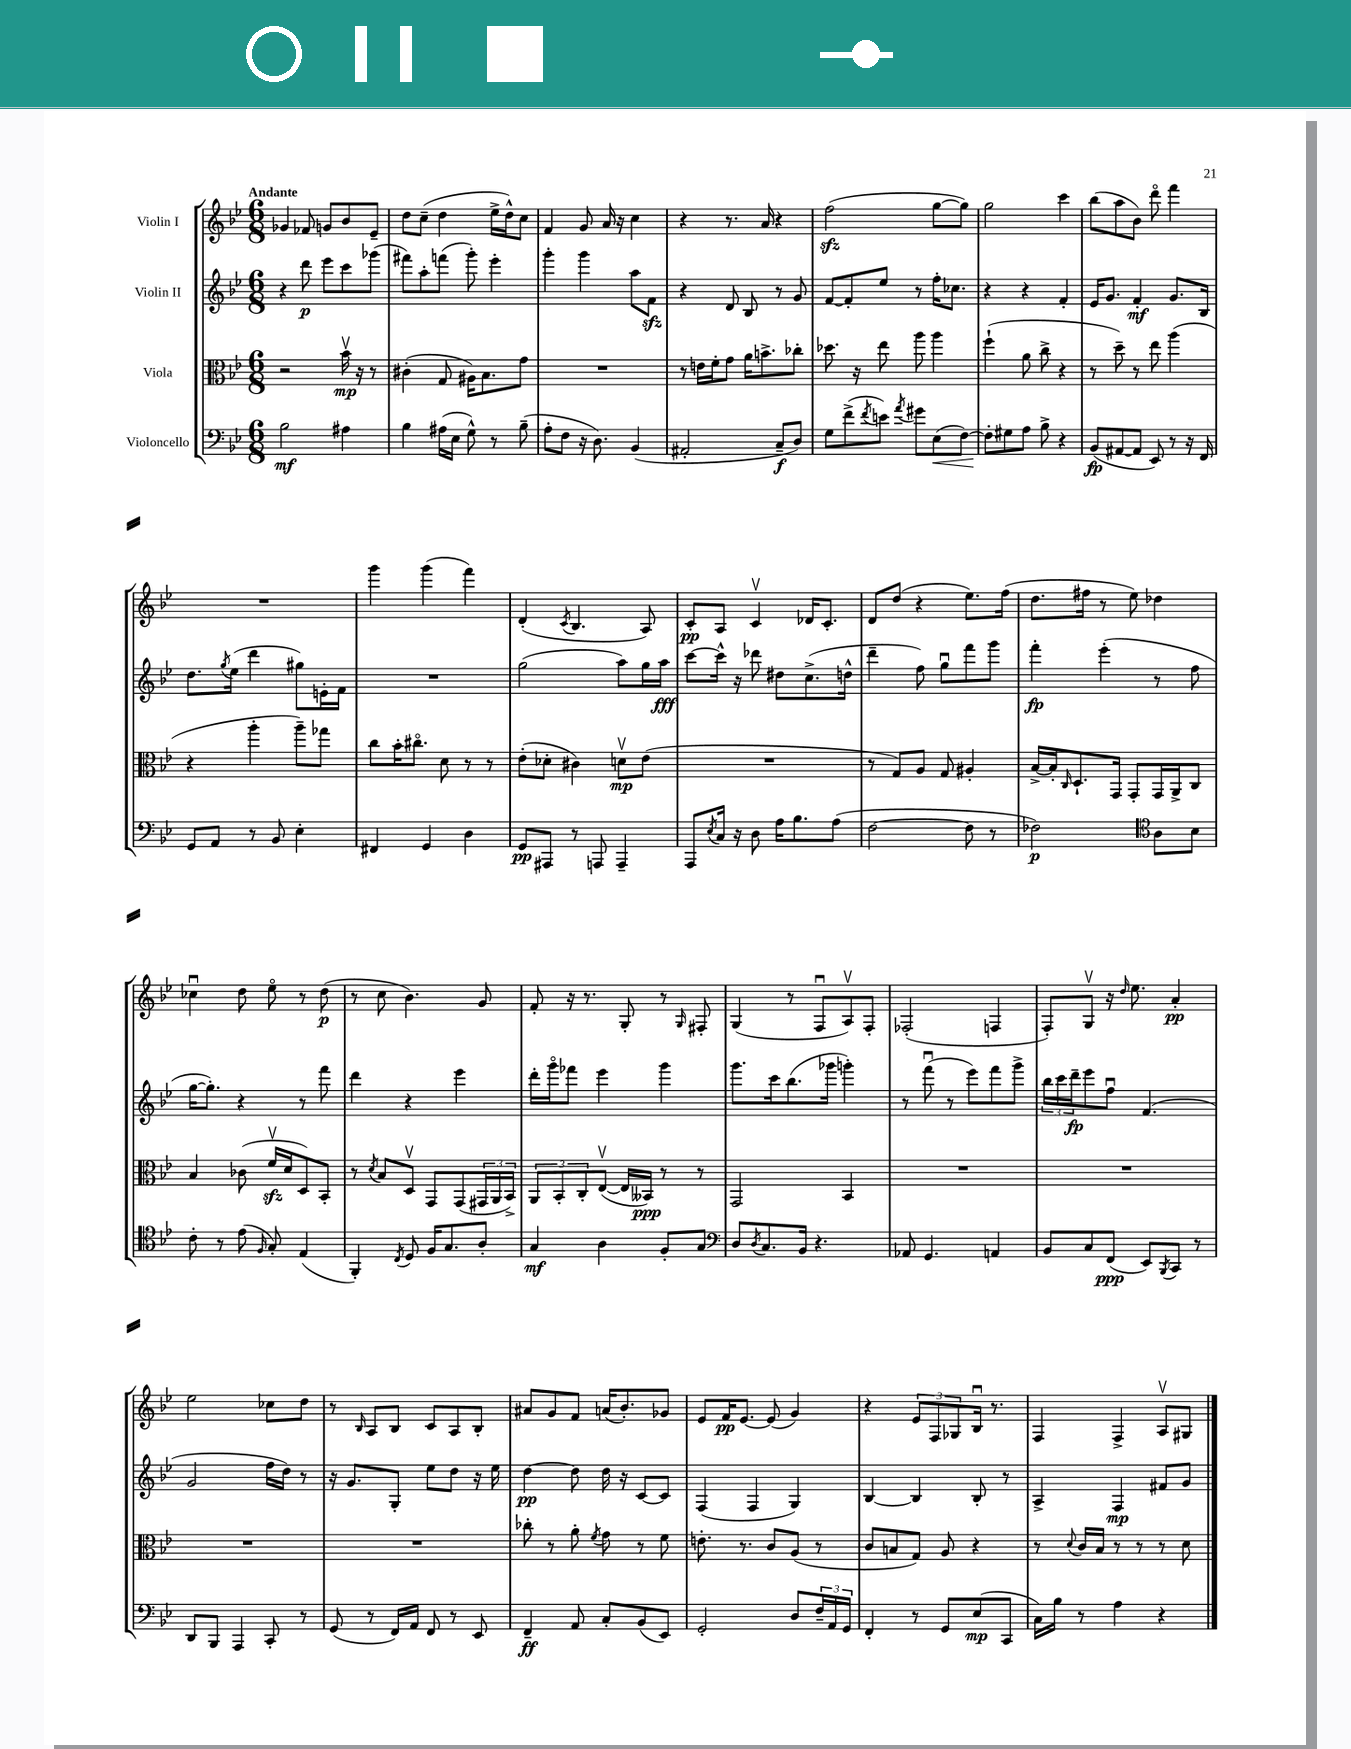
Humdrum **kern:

**kern	**dynam	**kern	**dynam	**kern	**dynam	**kern	**dynam
*part4	*part4	*part3	*part3	*part2	*part2	*part1	*part1
*staff4	*staff4	*staff3	*staff3	*staff2	*staff2	*staff1	*staff1
*I"Violoncello	*	*I"Viola	*	*I"Violin II	*	*I"Violin I	*
*clefF4	*	*clefC3	*	*clefG2	*	*clefG2	*
*k[b-e-]	*	*k[b-e-]	*	*k[b-e-]	*	*k[b-e-]	*
*M6/8	*	*M6/8	*	*M6/8	*	*M6/8	*
=1	=1	=1	=1	=1	=1	=1	=1
!	!	!	!	!	!	!LO:TX:a:B:t=Andante	!
2B-\	mf	2r	.	4r	.	4g-X/	.
.	.	.	.	8ddd\	p	8f-X/	.
.	.	.	.	8eee-\L	.	8gn/L	.
4A#X\	.	16b-v\	mp	8ccc\	.	8b-/	.
.	.	16r	.	.	.	.	.
.	.	8r	.	(8ggg-X\J	.	8e-~/J	.
=2	=2	=2	=2	=2	=2	=2	=2
4B-\	.	(4c#X'\	.	8fff#X\L)	.	8dd\L	.
.	.	.	.	8aa'\	.	(8cc~\J	.
(16A#X\LL	.	8G/	.	(8fffn\J	.	4dd\	.
16E-\JJ	.	.	.	.	.	.	.
8G^^\)	.	16A#X\KL)	.	8ggg'\)	.	.	.
.	.	8.B-\	.	.	.	.	.
8r	.	.	.	4eee-'\	.	16ee-^\LL	.
.	.	.	.	.	.	16dd^^\J)	.
(8B-~\	.	8g\J	.	.	.	8cc\J	.
=3	=3	=3	=3	=3	=3	=3	=3
8A'\L	.	2.r	.	4ggg'\	.	4f/	.
8F\J	.	.	.	.	.	.	.
16r	.	.	.	4ggg\	.	8g/	.
8.D\)	.	.	.	.	.	.	.
.	.	.	.	.	.	16a/	.
.	.	.	.	.	.	16r	.
(4BB-/	.	.	.	8aa\L	.	4cc\	.
.	.	.	.	8fzz\J	.	.	.
=4	=4	=4	=4	=4	=4	=4	=4
2AA#X'/	.	8r	.	4r	.	4r	.
.	.	16en\LL	.	.	.	.	.
.	.	16f'\J	.	.	.	.	.
.	.	8g\J	.	8d/	.	8.r	.
.	.	16a\KL	.	8B-/	.	.	.
.	.	8.bn^\	.	.	.	16a/	.
8C~/L	f	.	.	8r	.	4r	.
8D/J)	.	8cc-X'\J	.	8g/	.	.	.
=5	=5	=5	=5	=5	=5	=5	=5
8G\L	.	8.dd-X\	.	[8f/L	.	(2ffzz\	.
(8f^\	.	.	.	8f'/]	.	.	.
.	.	16r	.	.	.	.	.
8qf/	.	.	.	.	.	.	.
8en\J)	.	8ee-\	.	8ee-/J	.	.	.
8qa/	.	.	.	.	.	.	.
8g#X\L	.	8aa\	.	8r	.	.	.
!	!LO:HP:b	!	!	!	!	!	!
(8E-\	<	4aa\	.	16ff'\KL	.	[8gg\L	.
.	.	.	.	8.cc-X\J	.	.	.
[8F\J)	.	.	.	.	.	8gg\J])	.
=6	=6	=6	=6	=6	=6	=6	=6
8F'\L]	.	(4ff`\	.	4r	.	2gg\	.
8G#X\	[	.	.	.	.	.	.
8A\J	.	8a\	.	4r	.	.	.
8B-^\	.	8cc^\	.	.	.	.	.
4r	.	4r	.	4f'/	.	4ccc\	.
=7	=7	=7	=7	=7	=7	=7	=7
(8BB-/L	fp	8r	.	16e-/KL	.	(8bb-\L	.
.	.	.	.	8.g/J	.	.	.
[8AA#X/	.	8dd~\)	.	.	.	8aa\	.
8AA#/J]	.	8r	.	4f'/	mf	8b-\J)	.
8EE-/)	.	8ee-\	.	.	.	8ddd\	.
8r	.	(4aa\	.	8.g/L	.	4fff\	.
16r	.	.	.	.	.	.	.
16FF/	.	.	.	16B-/Jk	.	.	.
!!LO:LB:g=z
=8	=8	=8	=8	=8	=8	=8	=8
8GG/L	.	4r	.	8.dd\L	.	2.r	.
8AA/J	.	.	.	.	.	.	.
.	.	.	.	8qgg/	.	.	.
.	.	.	.	(16ee-\Jk	.	.	.
8r	.	4aa'\	.	4ddd\	.	.	.
8BB-/	.	.	.	.	.	.	.
4E-'\	.	8aa~\L)	.	8gg#X\L)	.	.	.
.	.	8gg-X\J	.	16en'\L	.	.	.
.	.	.	.	16f\JJ	.	.	.
=9	=9	=9	=9	=9	=9	=9	=9
4FF#X/	.	8cc\L	.	2.r	.	4ggg\	.
.	.	16b-'\K	.	.	.	.	.
.	.	8.cc#X\J	.	.	.	.	.
4GG/	.	.	.	.	.	(4ggg\	.
.	.	8d\	.	.	.	.	.
4D\	.	8r	.	.	.	4fff\)	.
.	.	8r	.	.	.	.	.
=10	=10	=10	=10	=10	=10	=10	=10
8GG/L	pp	(8e-'\L	.	(2gg\	.	(4d'/	.
8AAA#X/J	.	8d-X'\J	.	.	.	.	.
.	.	.	.	.	.	8qc/	.
8r	.	4c#X\)	.	.	.	4.B-/	.
8AAAn/	.	.	.	.	.	.	.
4AAA~/	.	8dnv\L	mp	8aa\L)	.	.	.
.	.	(8e-\J	.	16gg\L	.	8A/)	.
.	.	.	.	16aa\JJ	fff	.	.
=11	=11	=11	=11	=11	=11	=11	=11
8AAA/L	.	2.r	.	[8ccc\L	.	8c'/L	pp
8qE-/	.	.	.	.	.	.	.
16C/Jk	.	.	.	16ccc^^\Jk]	.	8A/J	.
16r	.	.	.	16r	.	.	.
8D\	.	.	.	8ddd-X\	.	4cv/	.
16A\KL	.	.	.	8dd#X\L	.	.	.
8.B-\	.	.	.	.	.	.	.
.	.	.	.	(8.cc^\	.	16d-X/KL	.
.	.	.	.	.	.	8.c'/J	.
(8A\J	.	.	.	.	.	.	.
.	.	.	.	16ddn^^\Jk	.	.	.
=12	=12	=12	=12	=12	=12	=12	=12
[2F\	.	8r	.	4ddd~\	.	8d/L	.
.	.	8G/L)	.	.	.	(8dd/J	.
.	.	8A/J	.	8ff\)	.	4r	.
.	.	8G/	.	8ggu\L	.	.	.
8F\]	.	4A#X'/	.	8fff\	.	8.ee-\L)	.
8r	.	.	.	8ggg\J	.	.	.
.	.	.	.	.	.	(16ff\Jk	.
=13	=13	=13	=13	=13	=13	=13	=13
2F-X\)	p	[16B-^/LL	.	4fff'\	fp	8.dd\L	.
.	.	16B-'/J]	.	.	.	.	.
.	.	16qqC/	.	.	.	.	.
.	.	8.D`/	.	.	.	.	.
.	.	.	.	.	.	16ff#X\Jk	.
.	.	.	.	(4eee-'\	.	8r	.
.	.	16GG/Jk	.	.	.	.	.
.	.	8GG'/L	.	.	.	8ee-\)	.
*clefC4	*	*	*	*	*	*	*
8A\L	.	16GG/L	.	8r	.	4dd-X\	.
.	.	16AA^/J	.	.	.	.	.
8B-\J	.	8C/J	.	8ff\	.	.	.
!!LO:LB:g=z
=14	=14	=14	=14	=14	=14	=14	=14
8c'\	.	4B-/	.	[16gg\KL	.	4cc-Xu\	.
.	.	.	.	8.gg'\J])	.	.	.
8r	.	.	.	.	.	.	.
(8e-\	.	(8c-X\	.	4r	.	8dd\	.
16qqF/	.	.	.	.	.	.	.
8G'/)	.	16fzzv/LL	.	.	.	8ee-\	.
.	.	16d/J	.	.	.	.	.
(4E-/	.	8D/)	.	8r	.	8r	.
.	.	8BB-'/J	.	8fff\	.	(8dd\	p
=15	=15	=15	=15	=15	=15	=15	=15
4FF'/)	.	8r	.	4ddd\	.	8r	.
.	.	8qd/	.	.	.	.	.
.	.	8B-/L	.	.	.	8cc\	.
8qC/	.	.	.	.	.	.	.
8D/	.	8Dv/J	.	4r	.	4.b-\)	.
16F/KL	.	8GG/L	.	.	.	.	.
8.G/	.	.	.	.	.	.	.
.	.	(8GG/	.	4eee-\	.	.	.
8A'/J	.	24GG#X/L	.	.	.	8g/	.
.	.	24AA/	.	.	.	.	.
.	.	24BB-^/JJ)	.	.	.	.	.
=16	=16	=16	=16	=16	=16	=16	=16
4G/	mf	12AA/L	.	16ddd'\LL	.	8f'/	.
.	.	.	.	16ggg\J	.	.	.
.	.	12BB-'/	.	.	.	.	.
.	.	.	.	8fff-X\J	.	16r	.
.	.	12C'/	.	.	.	.	.
.	.	.	.	.	.	8.r	.
4A\	.	([8E-v/J	.	4eee-\	.	.	.
.	.	16E-/LL]	.	.	.	8G'/	.
.	.	16BB--X/JJ)	ppp	.	.	.	.
8F'/L	.	8r	.	4ggg\	.	8r	.
.	.	.	.	.	.	16qqG/	.
8G/J	.	8r	.	.	.	8F#X'/	.
=17	=17	=17	=17	=17	=17	=17	=17
*clefF4	*	*	*	*	*	*	*
8D/L	.	2GG/	.	8.ggg\L	.	(4G/	.
8qD/	.	.	.	.	.	.	.
8.C/	.	.	.	.	.	.	.
.	.	.	.	16ccc\k	.	.	.
.	.	.	.	(8.bb-\	.	8r	.
16BB-/Jk	.	.	.	.	.	.	.
4.r	.	.	.	.	.	8Fu/L	.
.	.	.	.	16ggg-X\Jk	.	.	.
.	.	4BB-/	.	4gggn'\)	.	8Av/)	.
.	.	.	.	.	.	8F'/J	.
=18	=18	=18	=18	=18	=18	=18	=18
8AA-X/	.	2.r	.	8r	.	(2F-X'/	.
4.GG/	.	.	.	(8fffu\	.	.	.
.	.	.	.	8r	.	.	.
.	.	.	.	8eee-\L)	.	.	.
4AAn/	.	.	.	8fff\	.	4Fn/	.
.	.	.	.	8ggg^\J	.	.	.
=19	=19	=19	=19	=19	=19	=19	=19
8BB-/L	.	2.r	.	24bb-\LL	.	8F'/L)	.
.	.	.	.	24ccc\	.	.	.
.	.	.	.	24ddd~\J	fp	.	.
8C/	.	.	.	8eee-\	.	8Gv/J	.
(8FF/J	ppp	.	.	8ffu\J	.	16r	.
.	.	.	.	.	.	16qqdd/	.
.	.	.	.	.	.	8.ee-\	.
8EE-/L)	.	.	.	(4.f/	.	.	.
8qBBB-/	.	.	.	.	.	.	.
8CC/J	.	.	.	.	.	4a'/	pp
8r	.	.	.	.	.	.	.
!!LO:LB:g=z
=20	=20	=20	=20	=20	=20	=20	=20
8DD/L	.	2.r	.	2g/	.	2ee-\	.
8BBB-/J	.	.	.	.	.	.	.
4AAA/	.	.	.	.	.	.	.
8CC'/	.	.	.	16ff\LL	.	8cc-X\L	.
.	.	.	.	16dd\JJ)	.	.	.
8r	.	.	.	8r	.	8dd\J	.
=21	=21	=21	=21	=21	=21	=21	=21
(8GG/	.	2.r	.	16r	.	8r	.
.	.	.	.	8.g/L	.	.	.
.	.	.	.	.	.	16qqB-/	.
8r	.	.	.	.	.	8A/L	.
16FF/LL)	.	.	.	8G'/J	.	8B-/J	.
16AA/JJ	.	.	.	.	.	.	.
8FF/	.	.	.	8ee-\L	.	8c/L	.
8r	.	.	.	8dd\J	.	8A/	.
8EE-/	.	.	.	16r	.	8B-'/J	.
.	.	.	.	16ee-\	.	.	.
=22	=22	=22	=22	=22	=22	=22	=22
4FF~/	ff	8cc-X'\	.	[4dd\	pp	8a#X/L	.
.	.	8r	.	.	.	8g/	.
8AA/	.	8a'\	.	8dd\]	.	8f/J	.
.	.	8qf/	.	.	.	.	.
8C'/L	.	8g\	.	16dd\	.	(16an/KL	.
.	.	.	.	16r	.	8.b-'/)	.
(8BB-/	.	8r	.	[8c/L	.	.	.
8EE-/J)	.	8f\	.	8c/J]	.	8g-X/J	.
=23	=23	=23	=23	=23	=23	=23	=23
2GG'/	.	8.en'\	.	(4F/	.	8e-/L	.
.	.	.	.	.	.	16f/K	pp
.	.	8.r	.	.	.	[8.e-/J	.
.	.	.	.	4F/	.	.	.
.	.	8c/L	.	.	.	(8e-/]	.
8D/L	.	(8A/J	.	4G/)	.	4g/)	.
24F~/L	.	8r	.	.	.	.	.
24AA/	.	.	.	.	.	.	.
24GG/JJ	.	.	.	.	.	.	.
=24	=24	=24	=24	=24	=24	=24	=24
4FF'/	.	8c/L	.	[4B-/	.	4r	.
.	.	8Bn/	.	.	.	.	.
8r	.	8G/J)	.	4B-/]	.	12e-/L	.
.	.	.	.	.	.	12F/	.
8GG/L	.	8A/	.	.	.	.	.
.	.	.	.	.	.	12G-X/	.
(8E-/	mp	4r	.	8B-'/	.	16B-u/Jk	.
.	.	.	.	.	.	8.r	.
8CC/J	.	.	.	8r	.	.	.
=25	=25	=25	=25	=25	=25	=25	=25
16C\LL)	.	8r	.	4A^/	.	4F/	.
16B-\JJ	.	.	.	.	.	.	.
.	.	8qqd/	.	.	.	.	.
8r	.	16c/LL	.	.	.	.	.
.	.	16B-/JJ	.	.	.	.	.
4A\	.	8r	.	4F/	mp	4F^/	.
.	.	8r	.	.	.	.	.
4r	.	8r	.	8f#X/L	.	8Av/L	.
.	.	8d\	.	8g/J	.	8G#X/J	.
==	==	==	==	==	==	==	==
*-	*-	*-	*-	*-	*-	*-	*-
